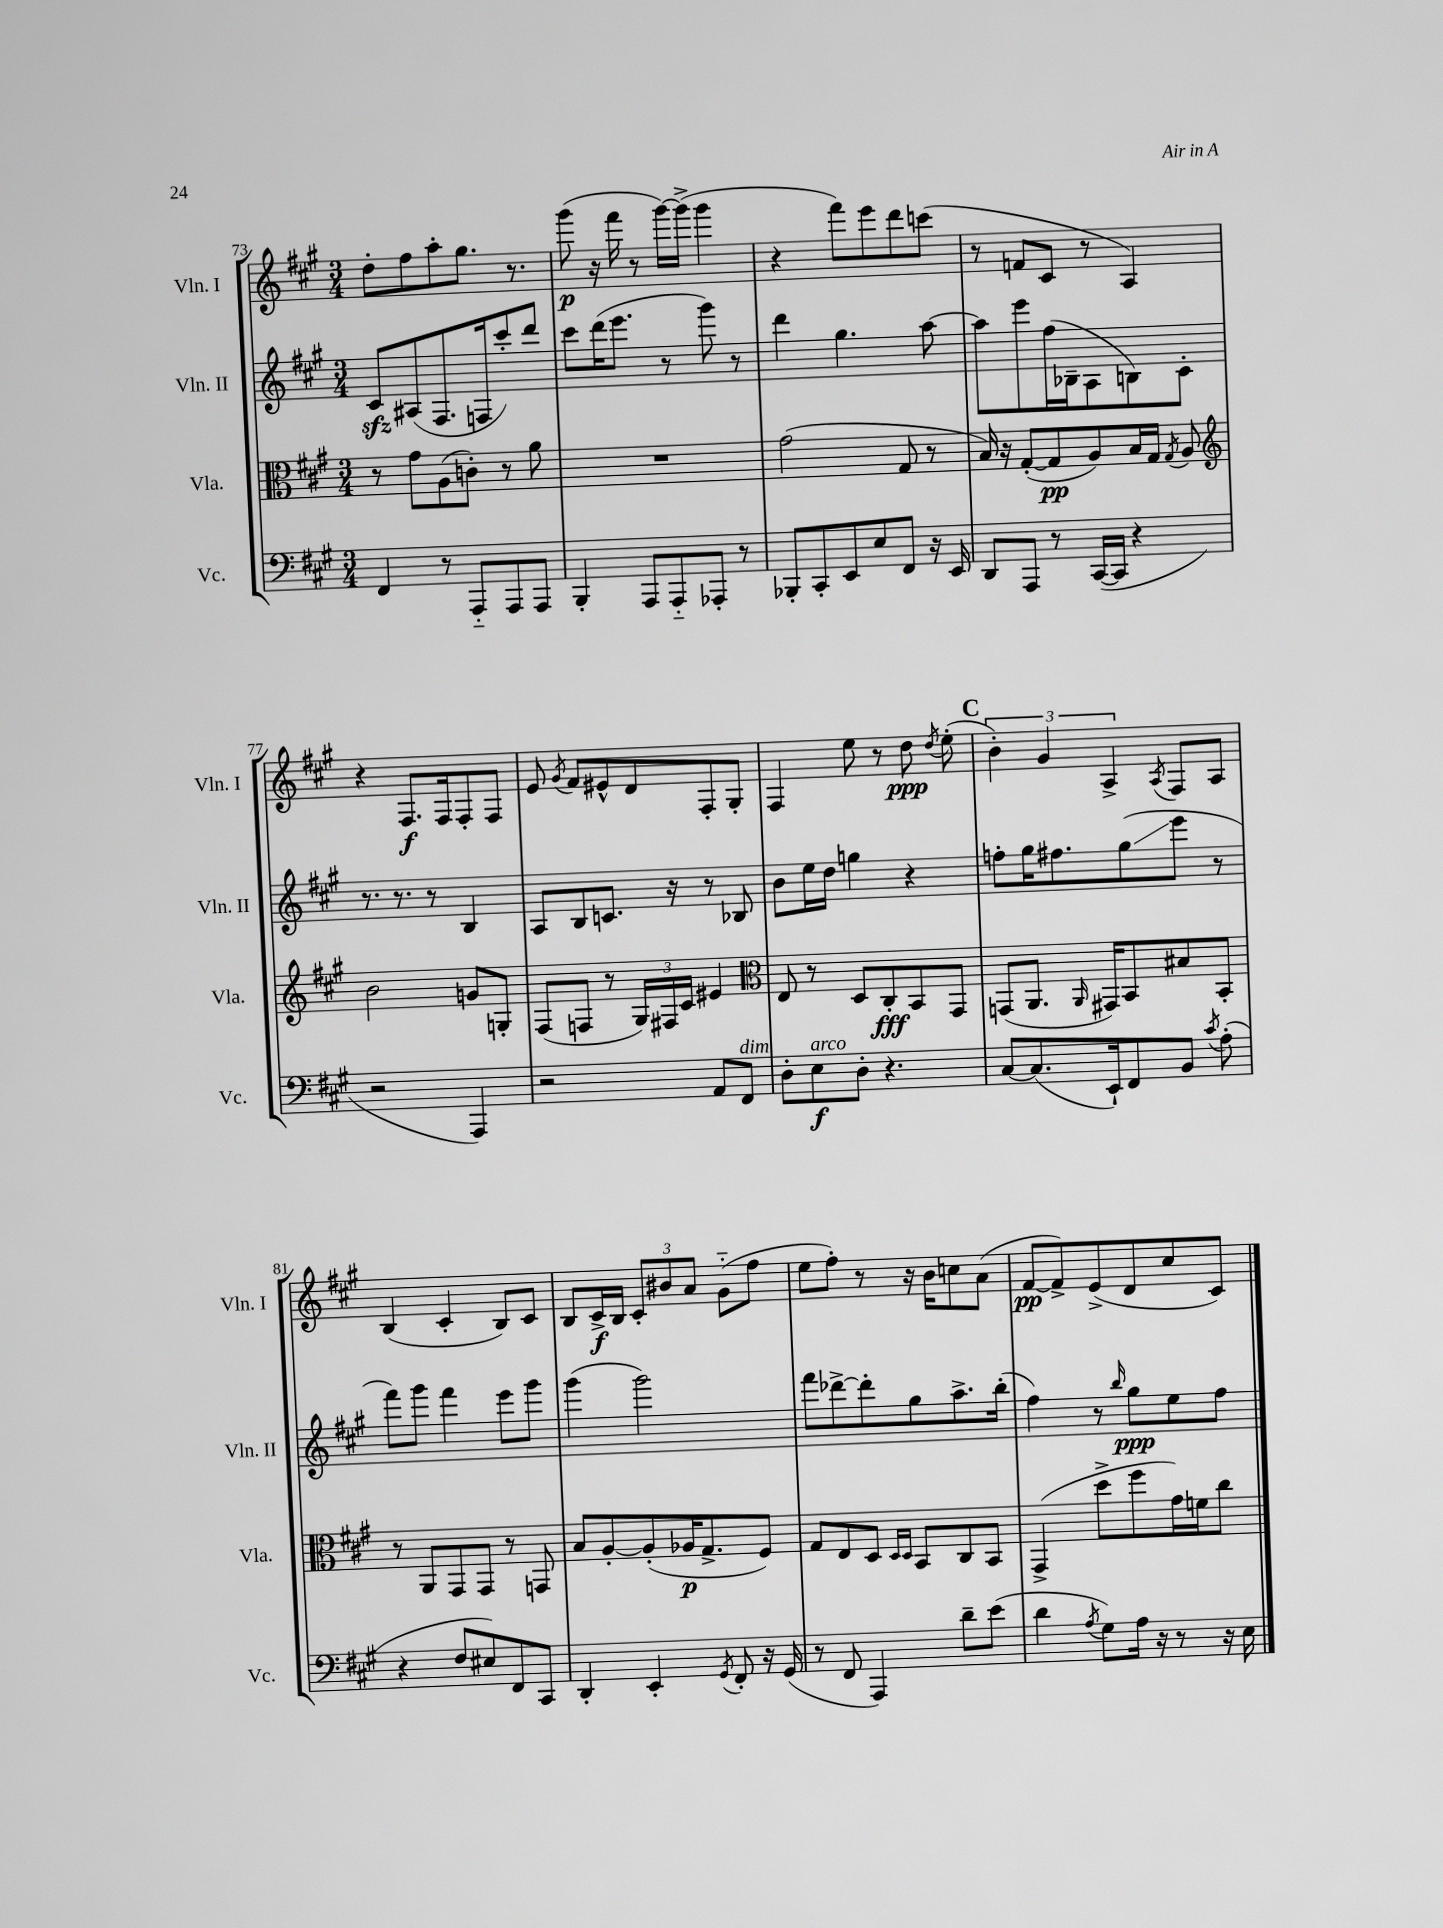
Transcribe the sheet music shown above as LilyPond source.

<<
\new StaffGroup <<
\new Staff = "s0" \with { instrumentName = "Vln. I" shortInstrumentName = "Vln. I" } {
    \clef treble \key a \major \numericTimeSignature \time 3/4
    \autoBeamOff d''8[-. fis''8 a''8-. gis''8.] r8. |
    gis'''8\p( r16 fis'''16 r8 gis'''16[~) gis'''16]->( gis'''4 |
    r4 fis'''8[) e'''8 d'''8 c'''8]( |
    r8 f'8[ cis'8] r8 a4) |
    r4 fis8.[\f fis16 fis8-. fis8] |
    e'8 \acciaccatura { gis'8 } fis'8[ eis'8-^ d'8 fis8-. gis8]-. |
    fis4 e''8 r8 d''8\ppp \acciaccatura { d''8 } e''8-.( |
    \mark \markup { \bold "C" } \tuplet 3/2 { b'4-.) gis'4 a4-> } \acciaccatura { a8 } fis8[ a8] |
    b4( cis'4-. b8[) cis'8] |
    b8[ cis'16->\f b16] \tuplet 3/2 { cis'8[-. bis'8 a'8] } gis'8[-_( fis''8] |
    e''8[ fis''8]-.) r8 r16 b'16[ c''8 a'8]( |
    fis'8[~\pp fis'8->) e'8->( d'8 cis''8 cis'8]) \bar "|." |
}
\new Staff = "s1" \with { instrumentName = "Vln. II" shortInstrumentName = "Vln. II" } {
    \clef treble \key a \major \numericTimeSignature \time 3/4
    \autoBeamOff cis'8[\sfz ais8( fis8. f16 cis'''8-.) d'''8] |
    cis'''8[ d'''16( e'''8.] r8 gis'''8) r8 |
    d'''4 gis''4. a''8~ |
    a''8[ e'''8 fis''16( bes16-- a8 b8) cis'8]-. |
    r8. r8. r8 b4 |
    a8[ b8 c'8.] r16 r8 bes8 |
    b'8[ e''16 d''16] g''4 r4 |
    \mark \markup { \bold "C" } f''8[-. gis''16 fis''8. gis''8\glissando( e'''8] r8 |
    fis'''8[) gis'''8] fis'''4 e'''8[ gis'''8] |
    gis'''4( gis'''2) |
    fis'''8[ des'''8~-> des'''8-. gis''8 a''8.-> b''16]-.( |
    fis''4) r8 \grace { b''16 } gis''8[\ppp e''8 fis''8] \bar "|." |
}
\new Staff = "s2" \with { instrumentName = "Vla." shortInstrumentName = "Vla." } {
    \clef alto \key a \major \numericTimeSignature \time 3/4
    \autoBeamOff r8 gis'8[ a8( c'8]-.) r8 a'8 |
    R2. |
    gis'2( gis8 r8 |
    b16) r16 gis8[~-.( gis8\pp a8) b16 gis16] \acciaccatura { gis8 } a8 |
    \clef treble b'2 g'8[ g8]-. |
    fis8[( f8] r8 \tuplet 3/2 { gis16[) fis16 cis'16] } eis'4 |
    \clef alto e8 r8 d8[ cis8-.\fff b,8 gis,8] |
    \mark \markup { \bold "C" } g,8[( a,8.] \grace { a,16 } gis,16[) b,8 bis8 b,8]-. |
    r8 a,8[ gis,8 gis,8] r8 g,8 |
    b8[ a8~-. a8-.( aes16\p gis8.-> fis8]) |
    gis8[ e8 d8] \grace { d16[ d16] } b,8[ cis8 b,8] |
    gis,4->( d''8[-> fis''8 gis'16) f'16 cis''8] \bar "|." |
}
\new Staff = "s3" \with { instrumentName = "Vc." shortInstrumentName = "Vc." } {
    \clef bass \key a \major \numericTimeSignature \time 3/4
    \autoBeamOff fis,4 r8 a,,8[-_ a,,8 a,,8] |
    b,,4-. a,,8[ a,,8-_ aes,,8]-. r8 |
    bes,,8[-. cis,8-. e,8 e8 fis,8] r16 e,16 |
    d,8[ a,,8] r8 cis,16[~( cis,16] r4 |
    r2 a,,4) |
    r2 a,8[ fis,8]^\markup { \italic "dim." } |
    d8[-. e8\f^\markup { \italic "arco" } d8]-. r4. |
    \mark \markup { \bold "C" } cis8[~ cis8.( e,16-!) fis,8 b,8] \acciaccatura { cis'8 } a8-.( |
    r4 fis8[ eis8) fis,8 cis,8] |
    d,4-. e,4-. \acciaccatura { gis,8 } fis,8-. r16 gis,16( |
    r8 fis,8 a,,4) d'8[-- e'8]( |
    d'4 \acciaccatura { a8 } gis8[) a16] r16 r8 r16 e16 \bar "|." |
}
>>
>>
\layout { \context { \Score currentBarNumber = #73 } }
